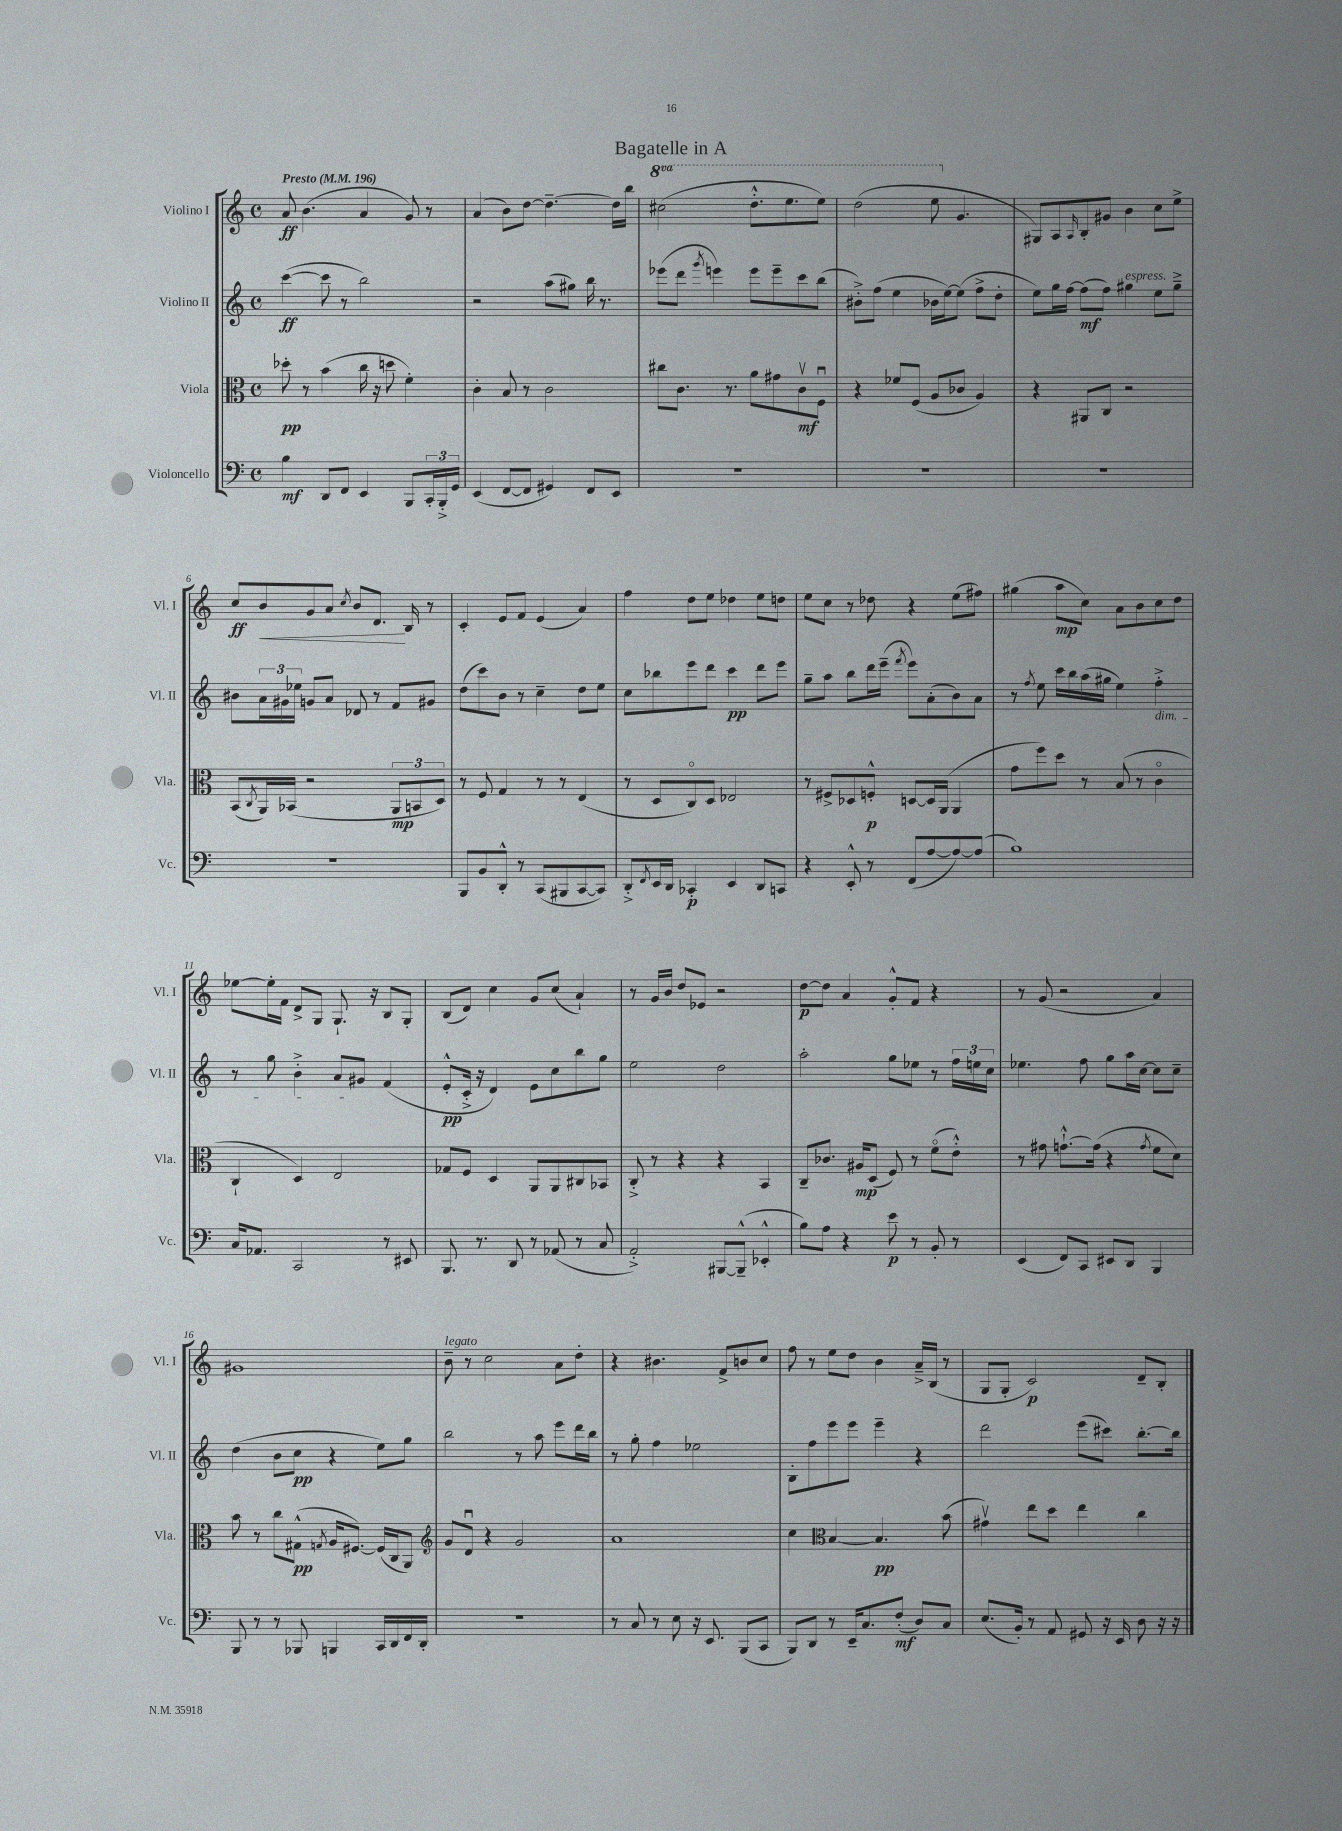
\header { title = "Bagatelle in A" }
<<
\new StaffGroup <<
\new Staff = "s0" \with { instrumentName = "Violino I" shortInstrumentName = "Vl. I" } {
    \clef treble \key c \major \defaultTimeSignature \time 4/4 \set Staff.ottavationMarkups = #ottavation-simple-ordinals \tempo "Presto" 4 = 196
    a'8\ff b'4.( a'4 g'8) r8 |
    a'4( b'8) d''8~ d''4.~-- d''16 b''16 |
    \ottava #1 cis'''2( d'''8.-.-^ e'''8. e'''8) |
    d'''2( e'''8 \ottava #0 g'4. |
    gis8) a8 \grace { a16 } b8-. gis'8 b'4 c''8 e''8-> |
    c''8\ff b'8\< g'8 a'8 \acciaccatura { c''8 } b'8 d'8.\! b16 r8 |
    c'4-. e'8 f'8 e'4( a'4) |
    f''4 d''8 e''8 des''4 e''8 d''8 |
    e''8 c''8 r8 des''8 r4 e''8( fis''8) |
    gis''4( a''8\mp c''8) a'8 b'8 c''8 d''8 |
    ees''8~ ees''16-. f'16 d'8-> g8 g8.-! r16 b8 g8-. |
    b8( d'8) c''4 g'8 c''8( a'4-!) |
    r8 g'16 b'16 d''8 ees'8 r2 |
    d''8~\p d''8 a'4 g'8-.-^ f'8 r4 |
    r8 g'8( r2 a'4) |
    gis'1 |
    b'8--^\markup { \italic "legato" } r8 c''2 a'8 d''8-. |
    r4 bis'4. f'8-> b'8 c''8 |
    f''8 r8 e''8 d''8 b'4 a'16---> b16( r8 |
    g8 g8-. c'2\p) d'8-- b8-. \bar "|." |
}
\new Staff = "s1" \with { instrumentName = "Violino II" shortInstrumentName = "Vl. II" } {
    \clef treble \key c \major \defaultTimeSignature \time 4/4
    c'''4~\ff( c'''8 r8 b''2) |
    r2 a''8( gis''8) b''16 r8. |
    ees'''8( d'''8 \acciaccatura { g'''8 } e'''4) e'''8 e'''8-- c'''8 b''8( |
    bis'8-.->) f''8( e''4 bes'16 e''16~) e''8( f''8-> d''8-. |
    e''8) g''16 f''16~ f''8\mf( f''8) gis''4^\markup { \italic "espress." } e''8 gis''8---> |
    bis'8 \tuplet 3/2 { a'16 gis'16 ees''16 } g'8 a'8 des'8 r8 f'8 gis'8 |
    d''8( c'''8) b'8 r8 c''4-- d''8 e''8 |
    c''8 bes''8 e'''8 d'''8 c'''4\pp d'''8 e'''8 |
    g''8-- a''8 b''8 d'''16 e'''16--( \acciaccatura { f'''8 } e'''8) a'8-.( b'8) a'8 |
    r8 \acciaccatura { f''8 } e''8 c'''16 b''16 a''16( gis''16 e''4) f''4-.->\dim |
    r8 g''8 b'4-.-> a'8 gis'8\! f'4( |
    e'8-.-^\pp c'16-.-> r16 d'4) e'8 c''8 b''8 g''8 |
    e''2 d''2 |
    a''2-. g''8 ees''8 r8 \tuplet 3/2 { f''16 e''16 c''16 } |
    ees''4. f''8 g''8 a''16 c''16~ c''8 c''8-- |
    d''4( b'8 c''8\pp r4 e''8) g''8 |
    b''2 r8 a''8 e'''8 d'''16 b''16 |
    r8 g''8-. f''4 ees''2 |
    b8-. f''8 e'''8 e'''8 e'''4-- r4 |
    d'''2 e'''8( cis'''8) b''8.~-. b''16 \bar "|." |
}
\new Staff = "s2" \with { instrumentName = "Viola" shortInstrumentName = "Vla." } {
    \clef alto \key c \major \defaultTimeSignature \time 4/4
    des''8-.\pp r8 b'4( c''16 r16 d''8 f'4-.) |
    c'4-. b8 r8 c'2 |
    cis''8 c'8. r8. a'8 gis'8 c'8\upbow\mf f8\downbow |
    r4 fes'8 f8( a8 ces'8 a4) |
    r4 ais,8 c8 r2 |
    b,8( \acciaccatura { c8 } a,16) bes,16( r2 \tuplet 3/2 { a,8\mp b,8 d8) } |
    r8 f8 g4 r8 r8 e4( |
    r8 d8 c8\flageolet) d8 ees2 |
    r8 fis8-> des8 f8-.-^\p d8~ d16 a,16( a,4 |
    g'8 f''8) d''8 r8 b8( r8 c'4\flageolet |
    c4-! d4) e2 |
    ges8 f8 d4 a,8 a,8 cis8 bes,8 |
    c8-.-> r8 r4 r4 b,4 |
    c8-- ces'8. ais16\mp d8( f8) r8 f'8\flageolet( e'8-.-^) |
    r8 gis'8 g'8.~-!-^ g'16( r4 \acciaccatura { g'8 } f'8 d'8) |
    b'8 r8 c''8 gis8-^\pp( \acciaccatura { g8 } a16 fis8.~) fis16( c16 a,8) |
    \clef treble g'8 d'8\downbow r4 g'2 |
    a'1 |
    c''4 \clef alto b4~ b4.\pp b'8( |
    gis'4\upbow) e''8 d''8 e''4 c''4 \bar "|." |
}
\new Staff = "s3" \with { instrumentName = "Violoncello" shortInstrumentName = "Vc." } {
    \clef bass \key c \major \defaultTimeSignature \time 4/4
    b4\mf d,8 f,8 e,4 b,,8 \tuplet 3/2 { c,16-. b,,16-.-> g,16 } |
    e,4( f,8~ f,8 gis,4) f,8 e,8 |
    R1 |
    R1 |
    R1 |
    R1 |
    b,,8 b,8 d,8-.-^ r8 c,8( bis,,8 c,8~ c,8) |
    d,8-.-> \acciaccatura { f,8 } e,16 d,16 ces,4-.\p e,4 d,8 c,8 |
    r4 e,8-.-^ r8 f,8( a8~ a8~) a8( |
    b1) |
    c16 aes,8. c,2 r8 eis,8 |
    b,,8. r8. d,8 r8 aes,8( r8 c8 |
    a,2-.->) bis,,8~ bis,,8---^( ees,4-.-^ |
    b8) a8 r4 e'8\p r8 b,8-. r8 |
    e,4( f,8) c,8 eis,8 d,8 b,,4 |
    b,,8 r8 r8 bes,,8 b,,4 c,16 d,16 f,16 d,16-. |
    R1 |
    r8 c8 r8 e8 r16 e,8. b,,8( c,8 |
    b,,8) d,8 r8 e,16-- c8. f8-.\mf( d8) c8 |
    e8.( b,16-.) r8 a,8 gis,8 r16 e,16 d8 r16 r16 \bar "|." |
}
>>
>>
